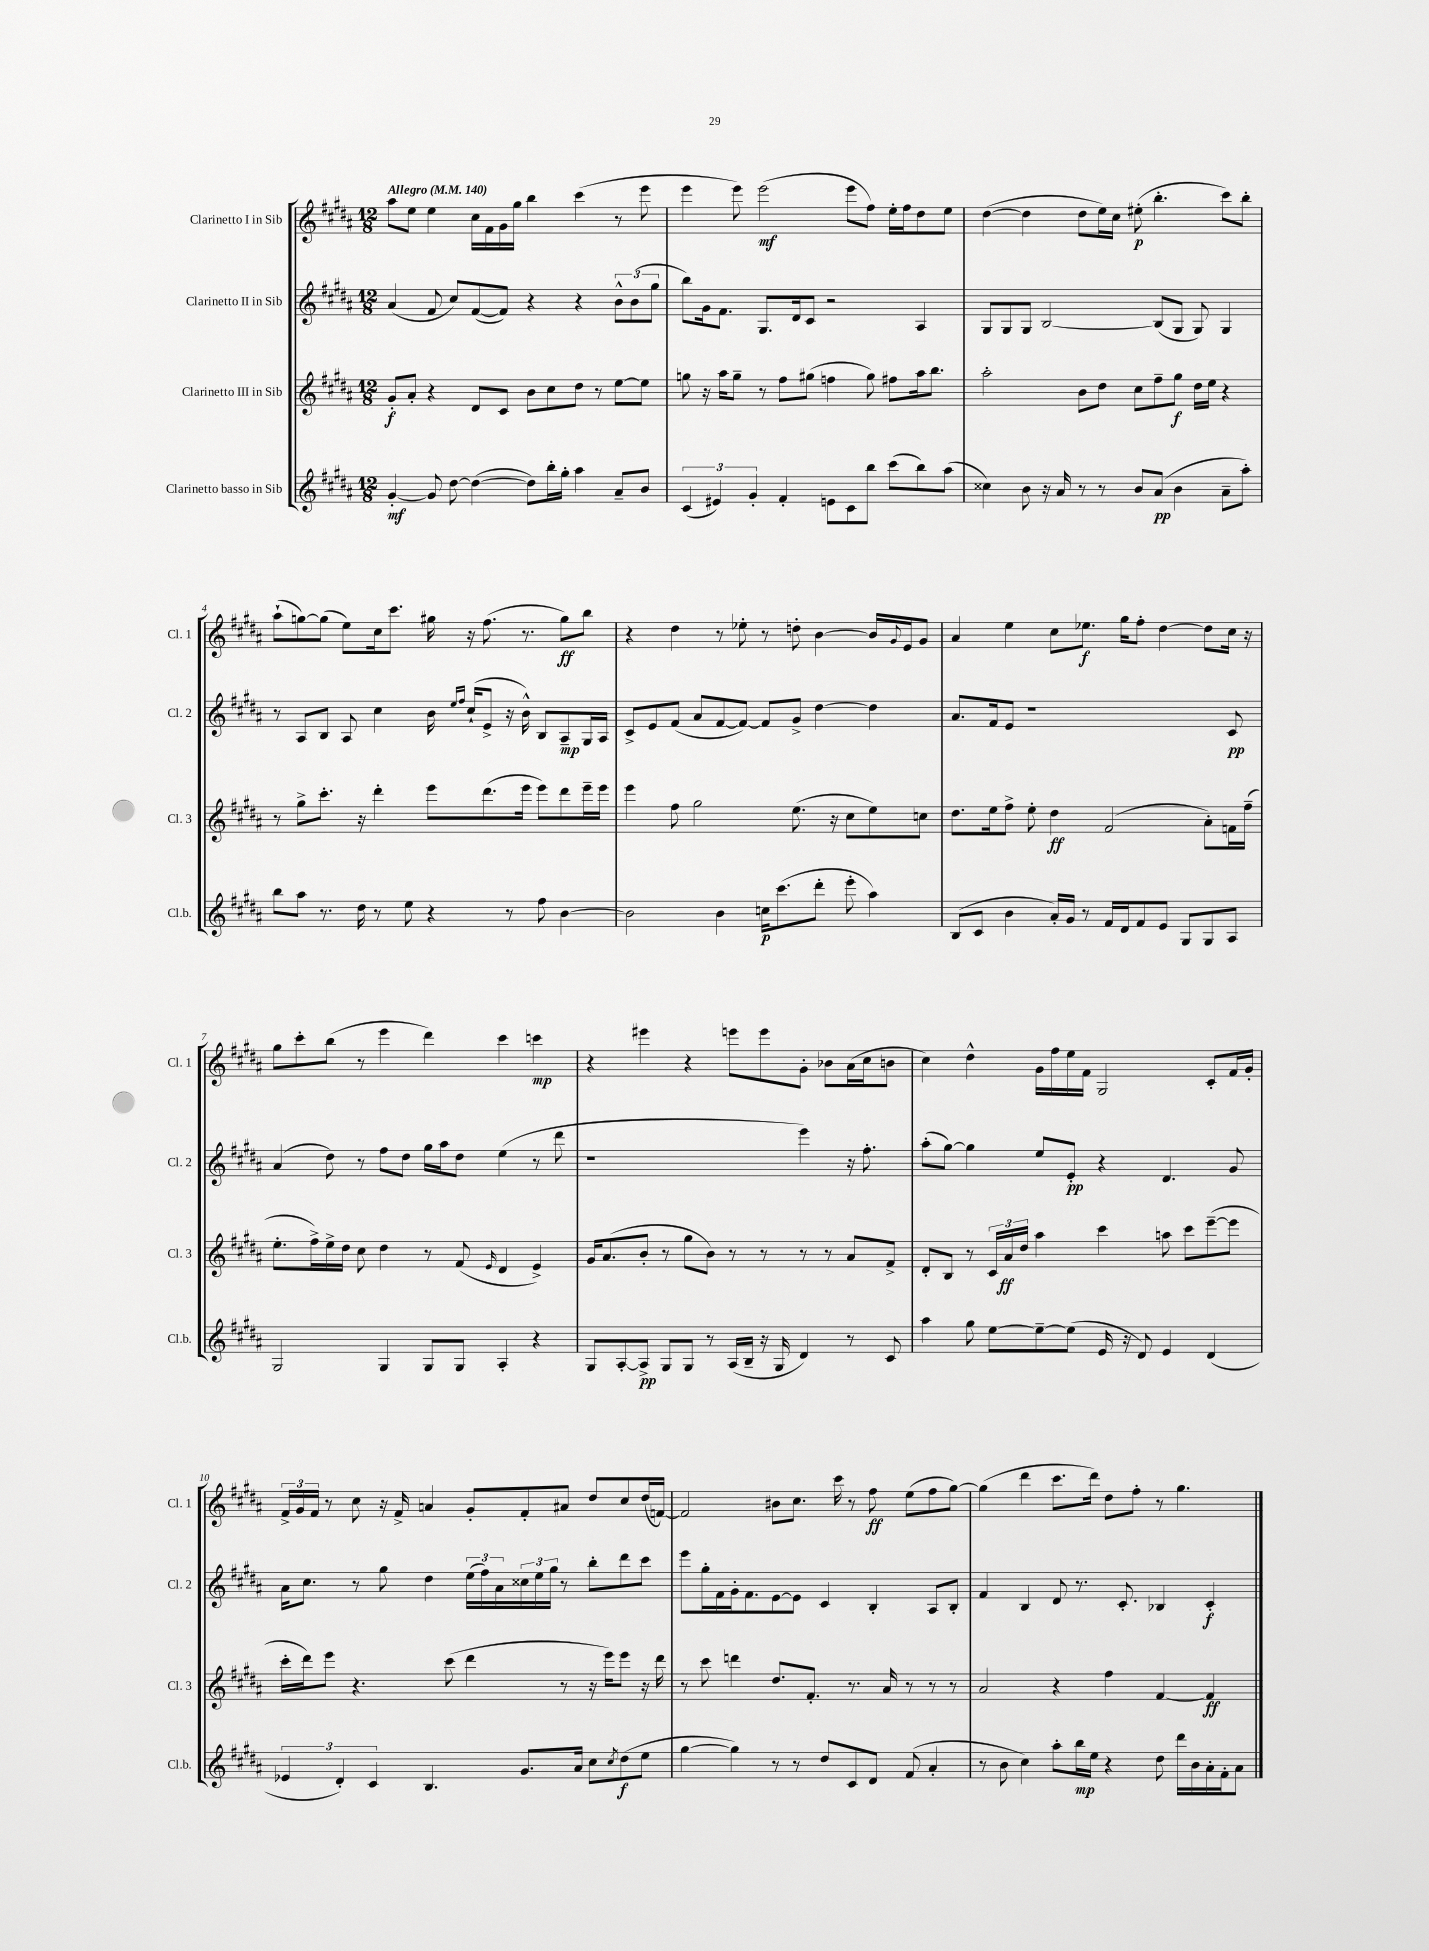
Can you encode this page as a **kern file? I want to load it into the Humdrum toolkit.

**kern	**dynam	**kern	**dynam	**kern	**dynam	**kern	**dynam
*part4	*part4	*part3	*part3	*part2	*part2	*part1	*part1
*staff4	*staff4	*staff3	*staff3	*staff2	*staff2	*staff1	*staff1
*I"Clarinetto basso in Sib	*	*I"Clarinetto III in Sib	*	*I"Clarinetto II in Sib	*	*I"Clarinetto I in Sib	*
*I'Cl.b.	*	*I'Cl. 3	*	*I'Cl. 2	*	*I'Cl. 1	*
*clefG2	*	*clefG2	*	*clefG2	*	*clefG2	*
*k[f#c#g#d#a#]	*	*k[f#c#g#d#a#]	*	*k[f#c#g#d#a#]	*	*k[f#c#g#d#a#]	*
*M12/8	*	*M12/8	*	*M12/8	*	*M12/8	*
*MM140	*	*MM140	*	*MM140	*	*MM140	*
=1	=1	=1	=1	=1	=1	=1	=1
!	!	!	!	!	!	!LO:TX:a:B:t=Allegro	!
[4g#'/	mf	8g#'/L	f	(4a#/	.	8aa#\L	.
.	.	8a#'/J	.	.	.	8ee\J	.
8g#/]	.	4r	.	8f#/	.	4ee\	.
[8dd#\	.	.	.	8cc#/L)	.	.	.
(4dd#\_	.	8d#/L	.	([8f#/	.	16cc#\LL	.
.	.	.	.	.	.	16f#\	.
.	.	8c#/J	.	8f#/J])	.	16g#\	.
.	.	.	.	.	.	16gg#\JJ	.
8dd#\L])	.	8b\L	.	4r	.	4bb\	.
16bb'\L	.	8cc#\	.	.	.	.	.
16gg#'\JJ	.	.	.	.	.	.	.
4aa#\	.	8dd#\J	.	4r	.	(4ccc#\	.
.	.	8r	.	.	.	.	.
8a#~/L	.	[8ee\L	.	12b^^\L	.	8r	.
.	.	.	.	(12b\	.	.	.
8b/J	.	8ee\J]	.	.	.	8eee\	.
.	.	.	.	12gg#\J	.	.	.
=2	=2	=2	=2	=2	=2	=2	=2
(6c#/	.	8ggn\	.	8bb\L)	.	4eee\	.
.	.	16r	.	16g#\k	.	.	.
6e#X/)	.	.	.	.	.	.	.
.	.	16aa#\KL	.	8.f#\J	.	.	.
.	.	8gg~\J	.	.	.	8eee\)	.
6g#'/	.	.	.	.	.	.	.
.	.	8r	.	8.G#/L	.	(2eee\	mf
4f#'/	.	8ff#\L	.	.	.	.	.
.	.	.	.	16d#/k	.	.	.
.	.	(8gg#X\J	.	8c#/J	.	.	.
8en\L	.	4ffn\	.	2r	.	.	.
8c#\	.	.	.	.	.	8eee\L	.
8bb\J	.	8gg#\)	.	.	.	8ff#\J)	.
(8ccc#\L	.	8ff#X\L	.	.	.	16ee'\LL	.
.	.	.	.	.	.	16ff#\J	.
8bb\)	.	16aa#\k	.	4A#/	.	8dd#\	.
.	.	8.bb\J	.	.	.	.	.
(8aa#\J	.	.	.	.	.	8ee\J	.
=3	=3	=3	=3	=3	=3	=3	=3
4cc##X\)	.	2aa#'\	.	8G#/L	.	([4dd#\	.
.	.	.	.	8G#/	.	.	.
8b\	.	.	.	8G#/J	.	4dd#\]	.
16r	.	.	.	[2B/	.	.	.
16a#/	.	.	.	.	.	.	.
8r	.	8b\L	.	.	.	8dd#\L	.
8r	.	8dd#\J	.	.	.	16ee\L)	.
.	.	.	.	.	.	16cc#\JJ	.
8b/L	.	8cc#\L	.	.	.	(8ee#X'\	p
(8a#/J	pp	8ff#~\	.	(8B/L]	.	4.bb'\	.
4b\	.	8gg#\J	f	8G#/J	.	.	.
.	.	16dd#\LL	.	8G#/)	.	.	.
.	.	16ee\JJ	.	.	.	.	.
8a#~\L	.	4r	.	4G#/	.	8ccc#\L)	.
8aa#'\J)	.	.	.	.	.	8bb'\J	.
!!LO:LB:g=z
=4	=4	=4	=4	=4	=4	=4	=4
8bb\L	.	8r	.	8r	.	(8aa#`\L	.
8aa#\J	.	8gg#^\L	.	8A#/L	.	[8ggn\)	.
8.r	.	8.ccc#'\J	.	8B/J	.	(8gg\J]	.
.	.	.	.	8A#/	.	8ee\L)	.
16dd#\	.	16r	.	.	.	.	.
8r	.	4ddd#'\	.	4cc#\	.	16cc#\k	.
.	.	.	.	.	.	8.ccc#\J	.
8ee\	.	.	.	.	.	.	.
4r	.	8eee\L	.	16b\	.	16gg#X\	.
.	.	.	.	16qqee/LL	.	.	.
.	.	.	.	16qqff#/JJ	.	.	.
.	.	.	.	(16cc#`/KL	.	16r	.
.	.	(8.ddd#\	.	8e^/J	.	(8.ff#\	.
8r	.	.	.	16r	.	.	.
.	.	16eee\Jk	.	16b^^\)	.	8.r	.
8ff#\	.	8eee\L)	.	8B/L	.	.	.
[4b\	.	8ddd#\	.	8A#~/	mp	8gg#\L)	ff
.	.	16eee~\L	.	16G#/L	.	8bb\J	.
.	.	16eee\JJ	.	16A#/JJ	.	.	.
=5	=5	=5	=5	=5	=5	=5	=5
2b\]	.	4eee\	.	8c#^/L	.	4r	.
.	.	.	.	8e/	.	.	.
.	.	8ff#\	.	(8f#/J	.	4dd#\	.
.	.	2gg#\	.	8a#/L	.	.	.
4b\	.	.	.	[8f#/	.	8r	.
.	.	.	.	8f#/J_)	.	8ee-X'\	.
16ccn\KL	p	.	.	8f#/L]	.	8r	.
(8.ccc#\	.	.	.	.	.	.	.
.	.	(8.ee\	.	8g#^/J	.	8ddn'\	.
8ddd#'\J	.	.	.	[4dd#\	.	[4b\	.
.	.	16r	.	.	.	.	.
8eee'\	.	8cc#\L	.	.	.	.	.
4aa#\)	.	8ee\)	.	4dd#\]	.	16b/LL]	.
.	.	.	.	.	.	8qqg#/	.
.	.	.	.	.	.	16e/J	.
.	.	8ccn\J	.	.	.	8g#/J	.
=6	=6	=6	=6	=6	=6	=6	=6
(8B/L	.	8.dd#\L	.	8.a#/L	.	4a#/	.
8c#/J	.	.	.	.	.	.	.
.	.	16ee\k	.	16f#/k	.	.	.
4b\	.	8ff#^\J	.	8e/J	.	4ee\	.
.	.	8ee'\	.	1r	.	.	.
16a#'/LL)	.	4dd#\	ff	.	.	8cc#\L	.
16g#/JJ	.	.	.	.	.	.	.
8r	.	.	.	.	.	8.ee-X\J	f
16f#/LL	.	(2f#/	.	.	.	.	.
16d#/J	.	.	.	.	.	16gg#\KL	.
8f#/	.	.	.	.	.	8ff#'\J	.
8e/J	.	.	.	.	.	[4dd#\	.
8G#/L	.	.	.	.	.	.	.
8G#/	.	8a#'\L)	.	.	.	8dd#\L]	.
8A#/J	.	16fn\L	.	8c#/	pp	16cc#\Jk	.
.	.	(16ff#~\JJ	.	.	.	16r	.
!!LO:LB:g=z
=7	=7	=7	=7	=7	=7	=7	=7
2G#/	.	8.ee'\L	.	(4a#/	.	8gg#\L	.
.	.	.	.	.	.	8ccc#'\	.
.	.	16ff#^\L)	.	.	.	.	.
.	.	16ee^\	.	8dd#\)	.	(8bb\J	.
.	.	16dd#\JJ	.	.	.	.	.
.	.	8cc#\	.	8r	.	8r	.
4G#/	.	4dd#\	.	8ff#\L	.	4eee\	.
.	.	.	.	8dd#\J	.	.	.
8G#/L	.	8r	.	16gg#\LL	.	4ddd#\)	.
.	.	.	.	16aa#\J	.	.	.
8G#/J	.	(8f#/	.	8dd#\J	.	.	.
.	.	16qqe/	.	.	.	.	.
4A#'/	.	4d#/	.	(4ee\	.	4ccc#\	.
4r	.	4e^/)	.	8r	.	4cccn\	mp
.	.	.	.	8ddd#\	.	.	.
=8	=8	=8	=8	=8	=8	=8	=8
8G#/L	.	16g#/KL	.	1r	.	4r	.
.	.	(8.a#/	.	.	.	.	.
[8A#'/	.	.	.	.	.	.	.
8A#^/J]	pp	8b'/J	.	.	.	4eee#X\	.
8G#/L	.	8r	.	.	.	.	.
8G#/J	.	8gg#\L	.	.	.	4r	.
8r	.	8b\J)	.	.	.	.	.
(16A#/LL	.	8r	.	.	.	8eeen\L	.
16B~/JJ	.	.	.	.	.	.	.
16r	.	8r	.	.	.	8eee\	.
16G#/	.	.	.	.	.	.	.
4d#/)	.	8r	.	4eee\)	.	8g#'\J	.
.	.	8r	.	.	.	8b-X\L	.
8r	.	8a#/L	.	16r	.	(16a#\L	.
.	.	.	.	8.ff#'\	.	16cc#\J	.
8c#/	.	8f#^/J	.	.	.	8bn\J	.
=9	=9	=9	=9	=9	=9	=9	=9
4aa#\	.	8d#'/L	.	(8aa#'\L	.	4cc#\)	.
.	.	8B/J	.	[8gg#\J)	.	.	.
8gg#\	.	8r	.	4gg#\]	.	4dd#^^\	.
[8ee\L	.	24c#/LL	.	.	.	.	.
.	.	24a#/	ff	.	.	.	.
.	.	24dd#/JJ	.	.	.	.	.
8ee~\_	.	4aa#\	.	8ee/L	.	16g#\LL	.
.	.	.	.	.	.	16ff#\	.
(8ee\J]	.	.	.	8e'/J	pp	16ee\	.
.	.	.	.	.	.	16f#\JJ	.
16e/	.	4ccc#\	.	4r	.	2G#/	.
16r	.	.	.	.	.	.	.
8d#/)	.	.	.	.	.	.	.
4e/	.	8aan\	.	4.d#/	.	.	.
.	.	8ccc#\L	.	.	.	.	.
(4d#/	.	([8eee~\	.	.	.	8c#'/L	.
.	.	8eee\J]	.	8g#/	.	16f#/L	.
.	.	.	.	.	.	16g#'/JJ	.
!!LO:LB:g=z
=10	=10	=10	=10	=10	=10	=10	=10
6e-X/	.	16ccc#'\LL	.	16a#\KL	.	24f#^/LL	.
.	.	.	.	.	.	24g#/	.
.	.	16ddd#\J)	.	8.cc#\J	.	.	.
.	.	.	.	.	.	24f#/JJ	.
.	.	8eee\J	.	.	.	8r	.
6d#'/)	.	.	.	.	.	.	.
.	.	4.r	.	8r	.	8cc#\	.
6c#/	.	.	.	.	.	.	.
.	.	.	.	8gg#\	.	16r	.
.	.	.	.	.	.	16f#^/	.
4.B/	.	.	.	4dd#\	.	4an/	.
.	.	(8ccc#\	.	.	.	.	.
.	.	4ddd#\	.	(24ee\LL	.	8g#'/L	.
.	.	.	.	24ff#\)	.	.	.
.	.	.	.	24a#\	.	.	.
8.g#/L	.	.	.	24cc##X\	.	8f#'/	.
.	.	.	.	24ee\	.	.	.
.	.	.	.	24gg#\JJ	.	.	.
.	.	8r	.	8r	.	8a#X/J	.
16a#/Jk	.	.	.	.	.	.	.
8cc#\L	.	16r	.	8bb'\L	.	8dd#/L	.
.	.	16eee\KL)	.	.	.	.	.
8qcc#/	.	.	.	.	.	.	.
(8dd#\	f	8eee\J	.	8ddd#\	.	8cc#/	.
8ee\J	.	16r	.	8ccc#\J	.	(16dd#/L	.
.	.	16ddd#\	.	.	.	[16fn/JJ)	.
=11	=11	=11	=11	=11	=11	=11	=11
[4gg#\	.	8r	.	8eee\L	.	2f/]	.
.	.	8ccc#\	.	16gg#'\L	.	.	.
.	.	.	.	16f#\	.	.	.
4gg#\])	.	4dddn\	.	16g#'\J	.	.	.
.	.	.	.	8.f#\	.	.	.
8r	.	8.dd#/L	.	[8e\	.	8b#X\L	.
8r	.	.	.	8e\J]	.	8.cc#\J	.
.	.	8.f#'/J	.	.	.	.	.
8dd#/L	.	.	.	4c#/	.	.	.
.	.	.	.	.	.	16ccc#\	.
8c#/	.	8.r	.	.	.	8r	.
8d#/J	.	.	.	4B'/	.	8ff#\	ff
.	.	16a#/	.	.	.	.	.
(8f#/	.	8r	.	.	.	(8ee\L	.
4a#'/	.	8r	.	8A#/L	.	8ff#\	.
.	.	8r	.	8B'/J	.	[8gg#\J)	.
=12	=12	=12	=12	=12	=12	=12	=12
8r	.	2a#/	.	4f#/	.	(4gg#\]	.
8b\	.	.	.	.	.	.	.
4cc#\)	.	.	.	4B/	.	4ddd#\	.
8aa#'\L	.	4r	.	8d#/	.	8.ccc#\L	.
16bb\L	mp	.	.	8.r	.	.	.
16ee\JJ	.	.	.	.	.	16ddd#\Jk)	.
4r	.	4ff#\	.	.	.	8dd#\L	.
.	.	.	.	8.c#'/	.	.	.
.	.	.	.	.	.	8ff#'\J	.
8dd#\	.	[4f#/	.	4B-X/	.	8r	.
16ddd#\LL	.	.	.	.	.	4.gg#\	.
16b\	.	.	.	.	.	.	.
16a#'\	.	4f#/]	ff	4c#'/	f	.	.
16f#'\J	.	.	.	.	.	.	.
8a#\J	.	.	.	.	.	.	.
==	==	==	==	==	==	==	==
*-	*-	*-	*-	*-	*-	*-	*-
